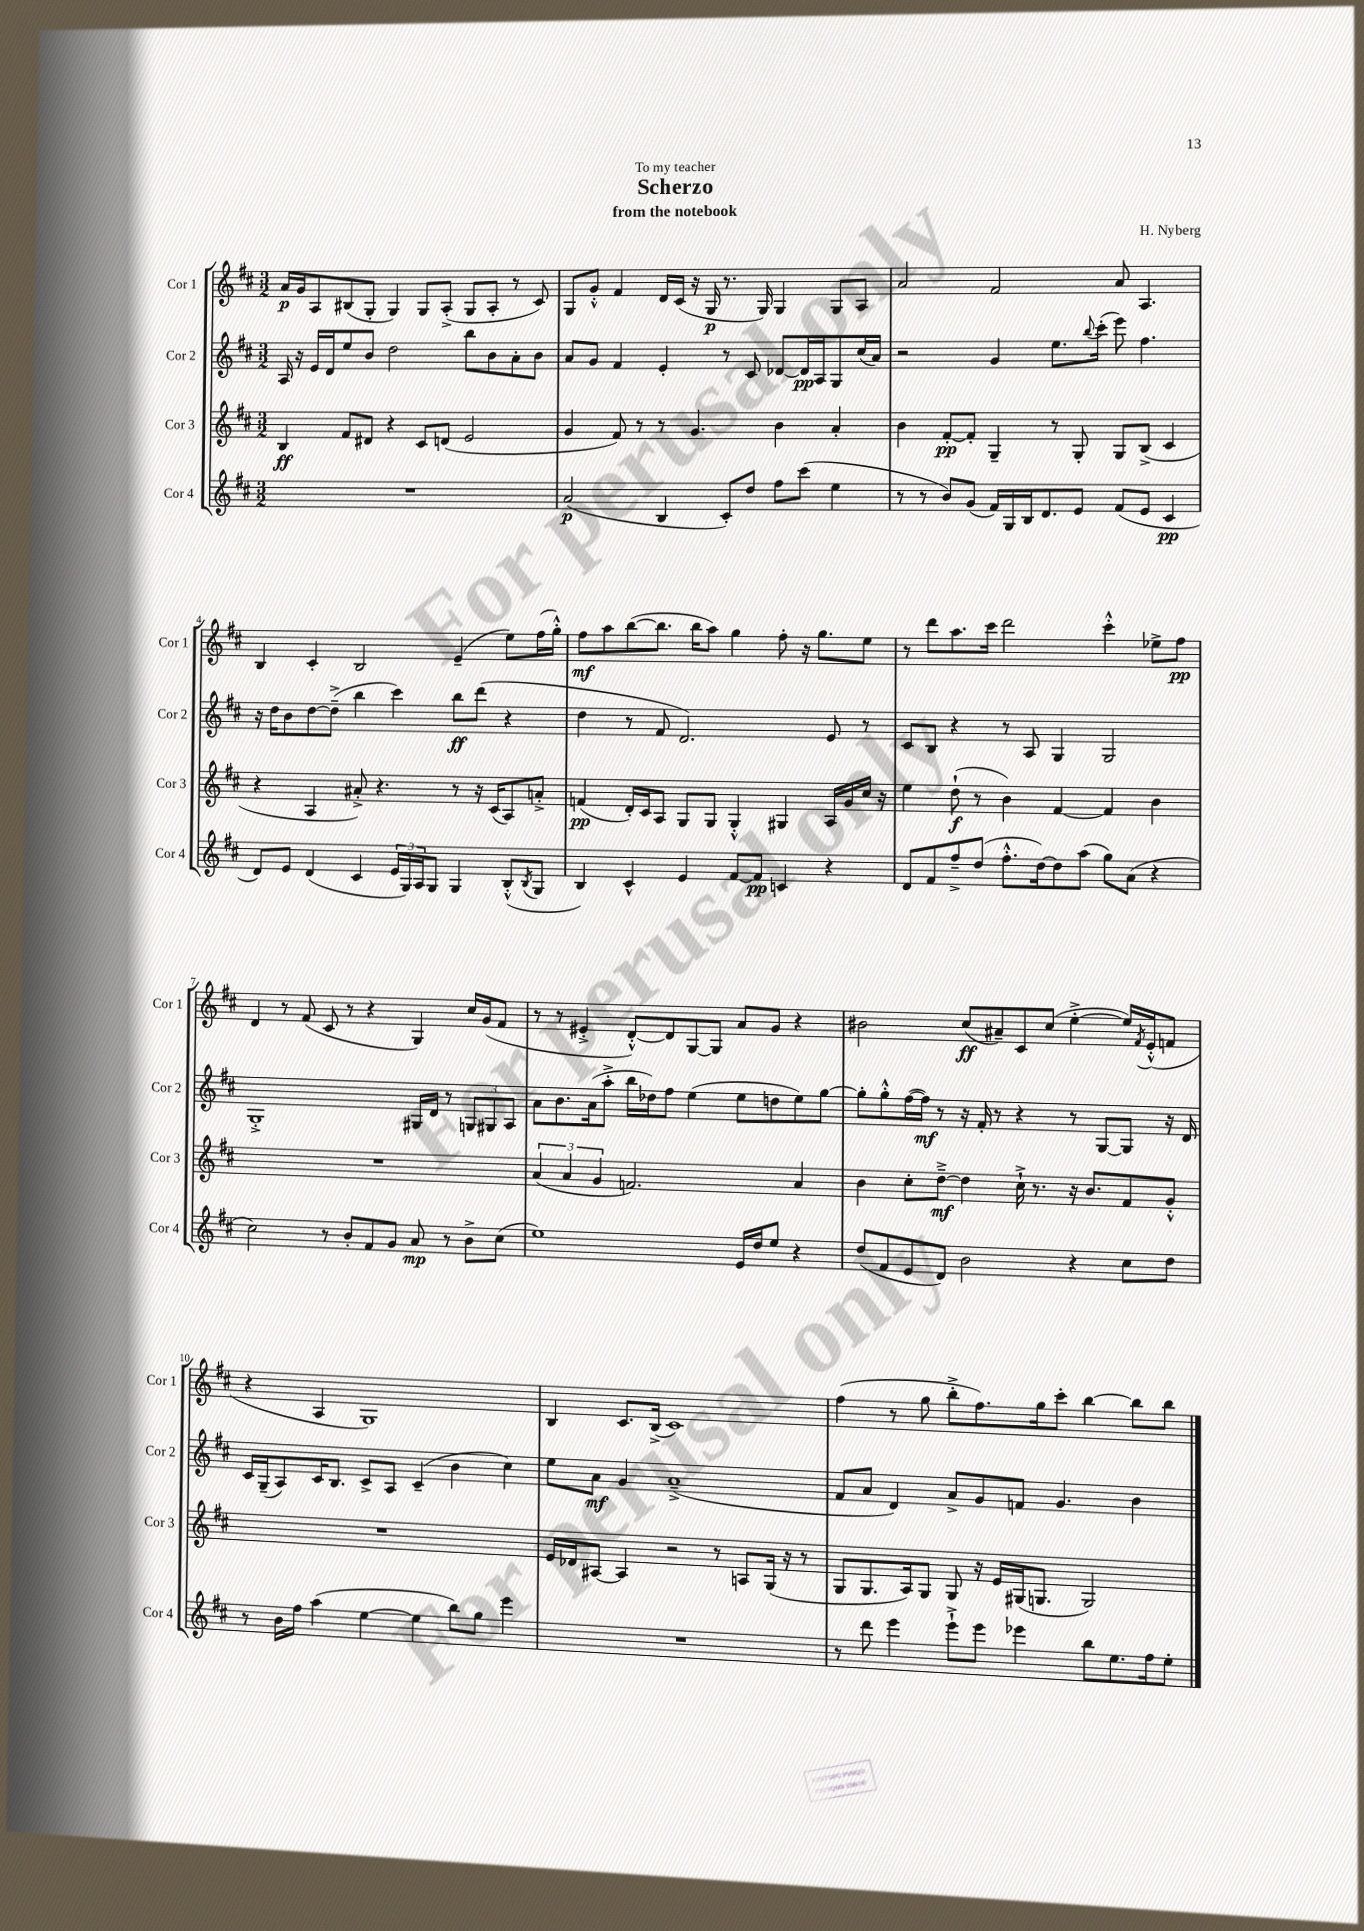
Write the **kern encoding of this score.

**kern	**kern	**kern	**kern
*staff4	*staff3	*staff2	*staff1
*clefG2	*clefG2	*clefG2	*clefG2
*k[f#c#]	*k[f#c#]	*k[f#c#]	*k[f#c#]
*M3/2	*M3/2	*M3/2	*M3/2
1.r	4B	16A	16a
.	.	16r	16g
.	.	16e	8A
.	.	16d	.
.	8f#	8ee	(8B#
.	8d#	8b	8G'
.	4r	2dd	4G)
.	8c#	.	8G
.	(8d	.	(8A'^
.	2e	8bb	8G
.	.	8b	8A'
.	.	8a'	8r
.	.	8b	8c#)
=	=	=	=
(2a	4g	8a	8G
.	.	8g	8g'^^
.	8f#)	4f#	4f#
.	8r	.	.
4B	8r	4e'	16d
.	.	.	(16c#
.	4.g	.	16r
.	.	.	16G
8c#')	.	8r	8.r
8dd	.	8c#	.
.	.	.	16G)
8ff#	4b	[8d-	4G
(8ccc#	.	16d-]	.
.	.	16A	.
4ee	4a'	8G	8G
.	.	(16cc#	8A
.	.	16a)	.
=	=	=	=
8r	4b	2r	2a
8r	.	.	.
8b)	[8f#'	.	.
(8g	8f#']	.	.
16f#)	4G~	4g	2f#
16G	.	.	.
16B	.	.	.
8.d	.	.	.
.	8r	8.ee	.
8e	8G'	.	.
.	.	8qqbb	.
.	.	(16ccc#'	.
(8f#	8G	8eee)	8a
8e	(8B^	4.ff#	4.A
4c#	4c#	.	.
=	=	=	=
8d)	4r	16r	4B
.	.	16dd	.
8e	.	8b	.
(4d	4A	[8dd	4c#'
.	.	(8dd~^]	.
4c#	8a#'^)	4bb	2B
.	4.r	.	.
24e	.	4ccc#)	.
24G)	.	.	.
24A	.	.	.
8G	.	.	.
4G	8r	8bb	(4e~
.	16r	(8ddd	.
.	(16c#	.	.
(8B'^^	8A)	4r	8ee)
8qB	.	.	.
8G	8a'^	.	(16ff#
.	.	.	16gg'^^)
=	=	=	=
4B)	(4f	4dd	8ff#
.	.	.	8aa
4c#^^	16d')	8r	([8bb
.	16c#	.	.
.	8A	8f#	8.bb]
4e	8G	2.d)	.
.	.	.	16bb
.	8G	.	8aa)
[8f#	4G'^^	.	4gg
8f#]	.	.	.
4c	4G#	.	8ff#'
.	.	.	16r
.	.	.	8.gg
4r	16A	8e	.
.	16g	.	.
.	16cc#	8r	8ee
.	16r	.	.
=	=	=	=
8d	4ee	8c#	8r
8f#	.	8B	8ddd
8ff#~^	(8dd`	4r	8.aa
(8dd	8r	.	.
.	.	.	16ccc#
8.ff#'^^	4b)	8r	2ddd
.	.	8A	.
[16dd)	.	.	.
8dd]	[4f#	4G	.
(8aa	.	.	.
8gg)	4f#]	2G	4ccc#'^^
(8a	.	.	.
4r	4b	.	8ee-^
.	.	.	8ff#
=	=	=	=
2cc#)	1.r	1G'^	4d
.	.	.	8r
.	.	.	(8f#
8r	.	.	8c#
8b'	.	.	8r
8f#	.	.	4r
8g	.	.	.
8a	.	16G#	4G)
.	.	16d	.
8r	.	8r	.
8b^	.	12G	16cc#
.	.	.	(16g
.	.	12G#	.
(8cc#	.	.	8f#
.	.	12A	.
=	=	=	=
1ee)	(6a	8a	8r
.	.	8.b	8r
.	6a	.	.
.	.	.	4e#'^
.	.	(16a	.
.	6g	.	.
.	.	8aa'^	.
.	2.f)	16bb	[8d'^^)
.	.	16dd-)	.
.	.	8ff#	8d]
.	.	(4ee	[8G
.	.	.	8G]
16e	.	8ee	8a
16dd	.	.	.
8ee	.	8dd	8g
4r	4a	8ee)	4r
.	.	[8gg	.
=	=	=	=
(8dd	4b	8gg']	2b#
8f#	.	8gg'^^	.
8e	8cc#'	([16ff#	.
.	.	16ff#])	.
8d)	[8dd~^	8r	.
2b	4dd]	16r	(8cc#
.	.	16f#'	.
.	.	8r	8a#~)
.	16cc#`^	4r	8c#
.	8.r	.	.
.	.	.	(8cc#
4r	16r	8r	[4ee'^
.	8.b	.	.
.	.	[8G	.
8cc#	8f#	8G]	16ee])
.	.	.	8qf#
.	.	.	(16e'^^
8dd	8g'^^	16r	8f
.	.	16d	.
=	=	=	=
8r	1.r	16c#	4r
.	.	(16G~	.
16b	.	8A)	.
16ff#	.	.	.
(4aa	.	16c#	4A
.	.	8.B	.
[4ee	.	8c#^	1G)
.	.	8A	.
4ee]	.	(4c#~	.
8bb)	.	4b	.
8gg	.	.	.
4eee	.	4cc#)	.
=	=	=	=
1.r	16e	8ee	4B
.	16d-	.	.
.	[8A#	8a	.
.	4A#]	4g	8.c#
.	.	.	(16B^
.	2r	(1a~^	1c#)
.	8r	.	.
.	8A	.	.
.	(16G	.	.
.	16r	.	.
.	8r	.	.
=	=	=	=
8r	8G	8f#	(4ff#
8ddd	8.G	8a	.
4eee	.	4d)	8r
.	16A)	.	.
.	8G	.	8gg
8eee`^	8G	8a^	8bb'^
8eee	16r	8g	8.ff#)
.	16e	.	.
4eee-	(16G#	8f	.
.	8.G	.	16gg
.	.	4.g	8ccc#'
8bb	2G)	.	[4bb
8.ee	.	.	.
.	.	4b	8bb]
16ff#	.	.	.
8ee'	.	.	8bb
==	==	==	==
*-	*-	*-	*-
